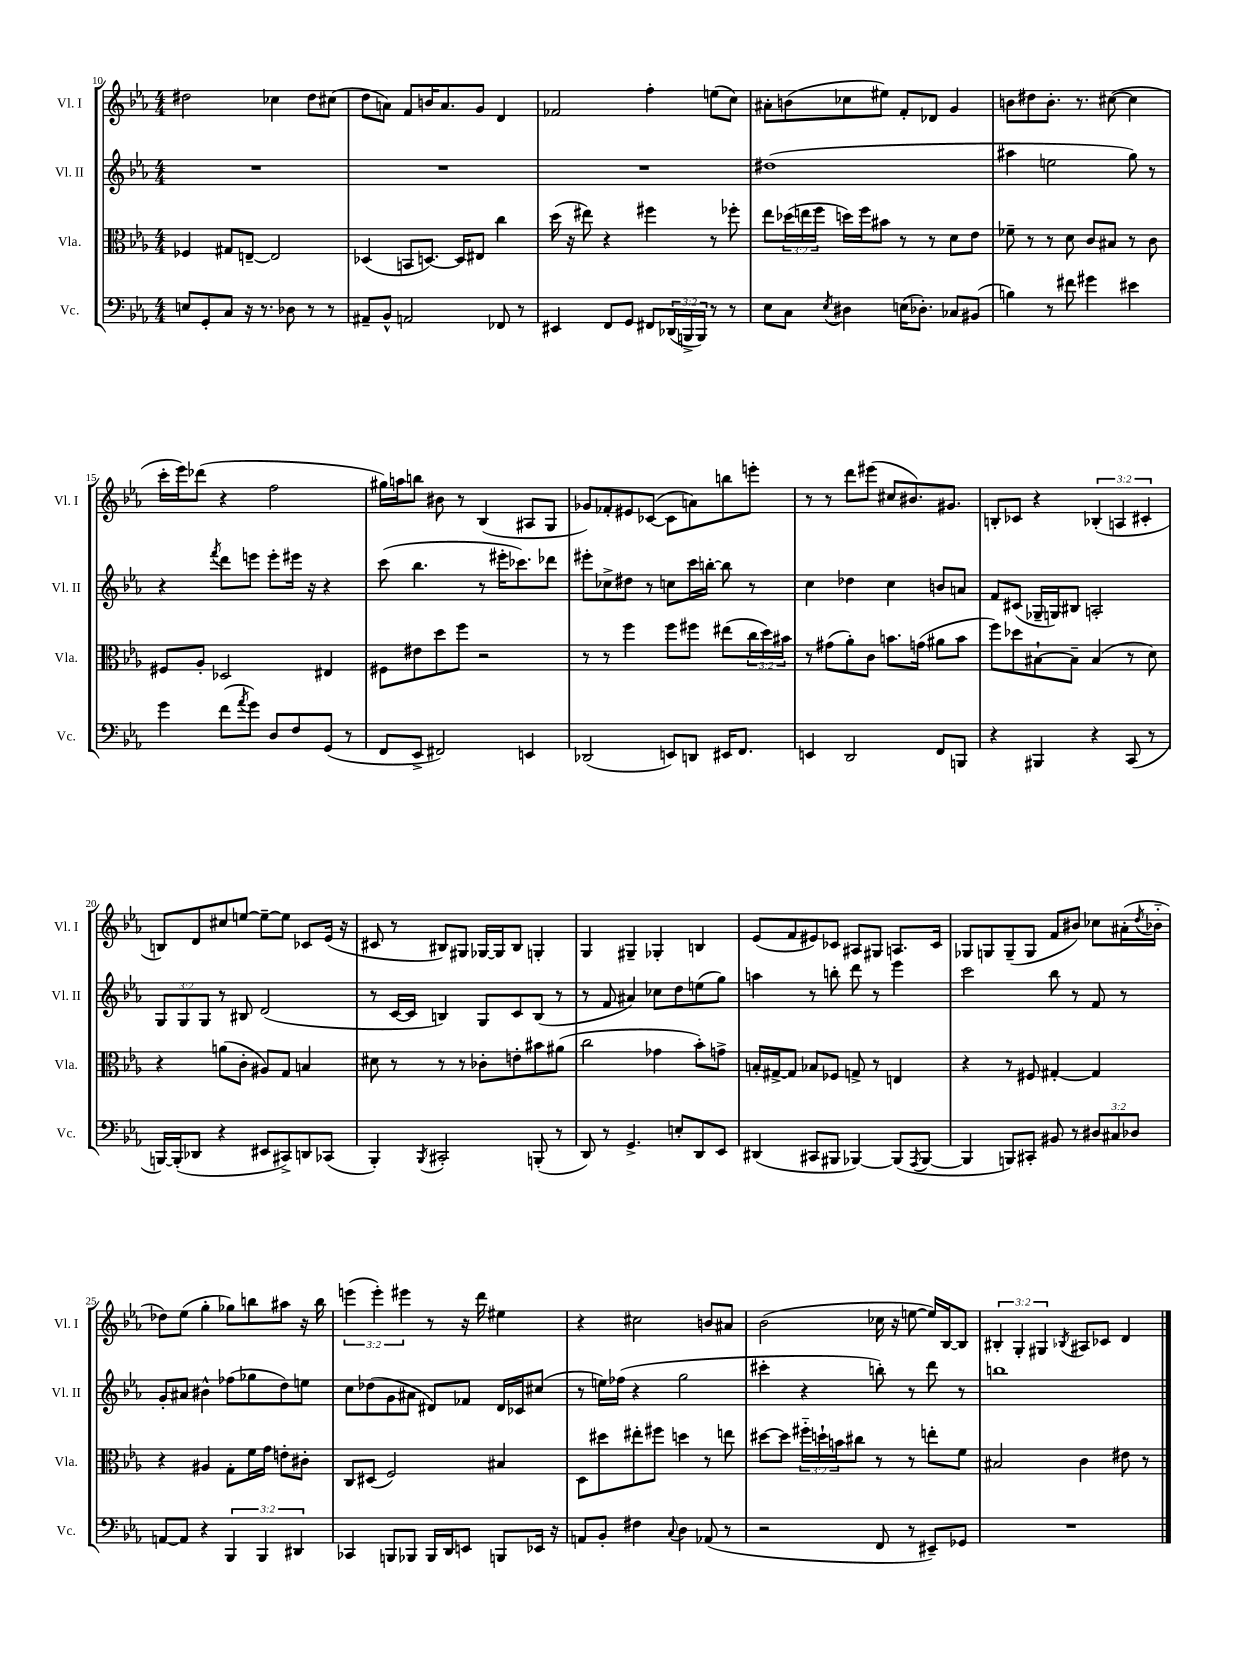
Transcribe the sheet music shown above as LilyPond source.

<<
\new StaffGroup <<
\new Staff = "s0" \with { instrumentName = "Vl. I" shortInstrumentName = "Vl. I" } {
    \clef treble \key ees \major \numericTimeSignature \time 4/4 \override Staff.TupletNumber.text = #tuplet-number::calc-fraction-text
    dis''2 ces''4 dis''8 cis''8( |
    d''8 a'8) f'8 b'16 a'8. g'8 d'4 |
    fes'2 f''4-. e''8( c''8) |
    ais'8-. b'8( ces''8 eis''8) f'8-. des'8 g'4 |
    b'8 dis''8 b'8.-. r8. cis''8~( cis''4 |
    c'''16-. ees'''16) des'''8( r4 f''2 |
    gis''16) a''16 b''8 bis'8 r8 bes4( ais8 g8 |
    ges'8) fes'8-. eis'8 ces'8~( ces'8 a'8) b''8 e'''8-. |
    r8 r8 d'''8 eis'''8( cis''8 bis'8.) gis'8. |
    b8-. ces'8 r4 \tuplet 3/2 { bes4-.( a4 cis'4-. } |
    b8) d'8 cis''8 e''8~ e''8~-- e''8 ces'8 ees'16( r16 |
    cis'8 r8 bis8) gis8 ges16~ ges16 bis8 g4-. |
    g4 gis4-- ges4-. b4 |
    ees'8( f'8 eis'8) ces'8 ais8 gis8 a8. ces'16 |
    ges8 g8 g8--( g8 f'8 bis'8) ces''8 ais'16-.( \acciaccatura { d''8 } bes'16-_ |
    des''8) ees''8( g''4-. ges''8) b''8 ais''8 r16 b''16 |
    \tuplet 3/2 { e'''4( e'''4-.) eis'''4 } r8 r16 d'''16 eis''4 |
    r4 cis''2 b'8 ais'8 |
    bes'2( ces''16 r16 e''8~ e''16) bes16~ bes8 |
    \tuplet 3/2 { bis4-. g4-. gis4 } \acciaccatura { bes8 } ais8 ces'8 d'4 \bar "|." |
}
\new Staff = "s1" \with { instrumentName = "Vl. II" shortInstrumentName = "Vl. II" } {
    \clef treble \key ees \major \numericTimeSignature \time 4/4 \override Staff.TupletNumber.text = #tuplet-number::calc-fraction-text
    R1 |
    R1 |
    R1 |
    dis''1( |
    ais''4 e''2 g''8) r8 |
    r4 \acciaccatura { f'''8 } d'''8 e'''8 e'''8-. eis'''16 r16 r4 |
    c'''8( bes''4. r8 eis'''16-. ces'''8.) des'''8 |
    eis'''8-. ces''8-> dis''8 r8 c''8 c'''16 b''16~-. b''8 r8 |
    c''4 des''4 c''4 b'8 a'8 |
    f'8 cis'8( ges16-- g16) bis8 a2-. |
    \tuplet 3/2 { g8 g8 g8 } r8 bis8 d'2( |
    r8 c'16~ c'16 b4) g8 c'8 b8( r8 |
    r8 f'8 ais'4) ces''8 d''8 e''8( g''8) |
    a''4 r8 b''8-. d'''8 r8 ees'''4 |
    c'''2 bes''8 r8 f'8 r8 |
    g'8-. ais'8 bis'4-^ fes''8( ges''8 d''8) e''8 |
    c''8 des''8( g'8 ais'8 dis'8) fes'8 dis'16 ces'16 cis''8( |
    r8 e''16) fes''16( r4 g''2 |
    cis'''4-. r4 b''8-.) r8 d'''8 r8 |
    b''1 \bar "|." |
}
\new Staff = "s2" \with { instrumentName = "Vla." shortInstrumentName = "Vla." } {
    \clef alto \key ees \major \numericTimeSignature \time 4/4 \override Staff.TupletNumber.text = #tuplet-number::calc-fraction-text
    fes4 gis8 e8~-- e2 |
    des4( b,8 d8.~) d16 eis8 c''4 |
    d''16( r16 eis''8) r4 fis''4 r8 fes''8-. |
    ees''8 \tuplet 3/2 { des''16( e''16 f''16 } d''16) f''16 bis'8 r8 r8 d'8 ees'8 |
    fes'8-- r8 r8 d'8 c'8 bis8 r8 c'8 |
    fis8 aes8-. des2 eis4 |
    fis8 eis'8 d''8 f''8 r2 |
    r8 r8 f''4 f''8 fis''8 eis''8( \tuplet 3/2 { c''16 d''16) bis'16 } |
    r8 gis'8( aes'8-.) c'8 b'8. g'16( ais'8 b'8 |
    f''8) des''8 bis8~-! bis8-- bis4( r8 d'8) |
    r4 a'8( c'8-. ais8) g8 b4 |
    dis'8 r8 r8 r8 ces'8-. e'8-. bis'8 ais'8( |
    c''2 ges'4 bes'8-.) g'8-> |
    b16-. gis16~-> gis8 bes8 fes8 g8-> r8 e4 |
    r4 r8 fis8 gis4~-. gis4 |
    r4 ais4 g8-. f'16 g'16 e'8-. cis'8-. |
    c8 dis8( f2) bis4 |
    d8 dis''8 eis''8-. fis''8 d''4 r8 e''8 |
    dis''8~ dis''8 \tuplet 3/2 { fis''16-_ d''16-! b'16 } cis''8 r8 r8 e''8-. f'8 |
    bis2 c'4 eis'8 r8 \bar "|." |
}
\new Staff = "s3" \with { instrumentName = "Vc." shortInstrumentName = "Vc." } {
    \clef bass \key ees \major \numericTimeSignature \time 4/4 \override Staff.TupletNumber.text = #tuplet-number::calc-fraction-text
    e8 g,8-. c8 r16 r8. des8 r8 r8 |
    ais,8-- bes,8-^ a,2 fes,8 r8 |
    eis,4 f,8 g,8 fis,8 \tuplet 3/2 { des,16( b,,16-> b,,16) } r8 r8 |
    ees8 c8 \acciaccatura { ees8 } dis4 e16( des8.-.) ces8 bis,8( |
    b4) r8 fis'8 gis'4 eis'4 |
    g'4 f'8( \acciaccatura { aes'8 } g'8) d8 f8 g,8( r8 |
    f,8 ees,8-> fis,2) e,4 |
    des,2( e,8) d,8 eis,16 f,8. |
    e,4 d,2 f,8 b,,8 |
    r4 bis,,4 r4 c,8( r8 |
    b,,16~) b,,16-.( des,8 r4 eis,8 cis,8->) d,8 ces,8( |
    bes,,4-.) \acciaccatura { bes,,8 } cis,2-. b,,8-.( r8 |
    d,8) r8 g,4.-> e8-. d,8 ees,8 |
    dis,4( cis,8 bis,,8 bes,,4~) bes,,8( \acciaccatura { aes,,8 } bes,,8~ |
    bes,,4 b,,8) cis,8-. bis,8 r8 \tuplet 3/2 { dis8 cis8 des8 } |
    a,8~ a,8 r4 \tuplet 3/2 { bes,,4 bes,,4 dis,4 } |
    ces,4 b,,8 bes,,8 bes,,16 d,16 e,8 b,,8 ees,16 r16 |
    a,8 bes,8-. fis4 \appoggiatura { c8 } d4 aes,8( r8 |
    r2 f,8 r8 eis,8--) ges,8 |
    R1 \bar "|." |
}
>>
>>
\layout { \context { \Score currentBarNumber = #10 } }
